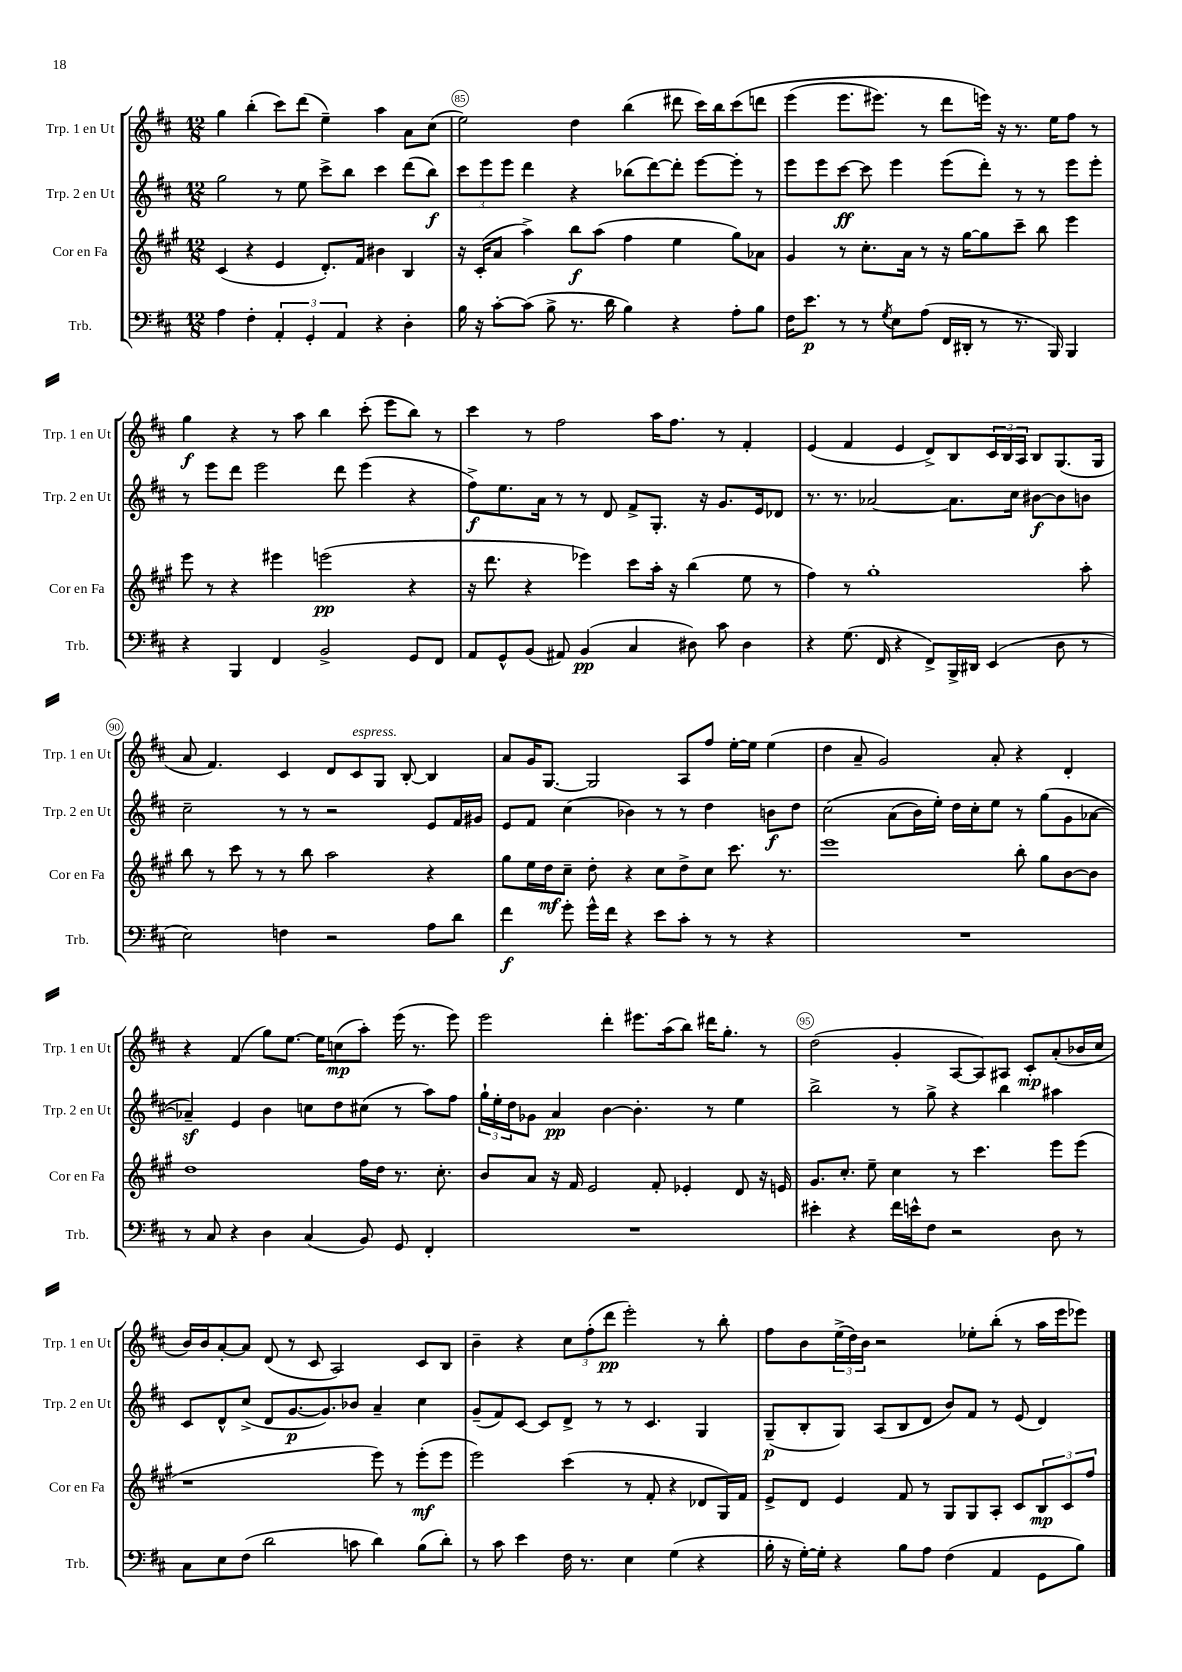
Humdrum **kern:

**kern	**kern	**kern	**kern
*staff4	*staff3	*staff2	*staff1
*clefF4	*clefG2	*clefG2	*clefG2
*k[f#c#]	*k[f#c#g#]	*k[f#c#]	*k[f#c#]
*M12/8	*M12/8	*M12/8	*M12/8
4A	(4c#	2gg	4gg
4F#'	4r	.	(4bb'
6AA'	4e	8r	8ccc#)
.	.	8ee	(8ddd
6GG'	.	.	.
.	8.d')	8ccc#^	4ee~)
6AA	.	.	.
.	.	8bb	.
.	16f#	.	.
4r	4b#	4ccc#	4aa
4D'	4B	(8ddd	8a
.	.	8bb)	(8cc#
=	=	=	=
16B	16r	12ccc#	2ee)
16r	(16c#'	.	.
.	.	12eee	.
[8c#'	8a	.	.
.	.	12eee	.
(8c#]	4aa^)	4ddd	.
8B^	.	.	.
8.r	8bb	4r	4dd
.	(8aa	.	.
16d	.	.	.
4B)	4ff#	(8bb-	(4bb
.	.	[8ddd)	.
4r	4ee	8ddd']	8ddd#
.	.	[8eee	16ccc#)
.	.	.	16bb
8A'	8gg#)	8eee']	&(8ccc#
8B	8a-	8r	8ddd
=	=	=	=
16F#	4g#	8eee	(4eee
8.e	.	.	.
.	.	8eee	.
8r	8r	[8ccc#	8.eee
8r	8.cc#'	8ccc#]	.
.	.	.	8.eee#)
8qG	.	.	.
8E	.	4eee	.
.	16a	.	.
(8A	8r	.	8r
16FF#	16r	(8eee	8ddd
16DD#'	[16gg#	.	.
8r	8gg#]	8ddd')	16eee&)
.	.	.	16r
8.r	8ccc#~	8r	8.r
.	8bb	8r	.
16BBB)	.	.	16ee
4BBB	4eee	8eee	8ff#
.	.	8eee'	8r
=	=	=	=
4r	8eee	8r	4gg
.	8r	8eee	.
4BBB	4r	8ddd	4r
.	.	2eee	.
4FF#	4eee#	.	8r
.	.	.	8aa
2BB^	(2eee	.	4bb
.	.	8ddd	.
.	.	(4eee	(8ccc#'
.	.	.	8eee
8GG	4r	4r	8bb)
8FF#	.	.	8r
=	=	=	=
8AA	16r	8ff#^)	4ccc#
.	8.ddd	.	.
8GG^^	.	8.ee	.
(8BB	4r	.	8r
.	.	16a	.
8AA#)	.	8r	2ff#
(4BB	4eee-)	8r	.
.	.	8d	.
4C#	8ccc#	8f#^	.
.	16aa'	8.G'	16aa
.	16r	.	8.ff#
8D#)	(4bb	.	.
.	.	16r	.
8c#	.	8.g	8r
4D#	8ee	.	4f#'
.	.	16e	.
.	8r	8d-	.
=	=	=	=
4r	4ff#)	8.r	(4e
.	.	8.r	.
(8.G	8r	.	4f#
.	1gg#'	[2a-	.
16FF#	.	.	.
4r	.	.	4e
8FF#^)	.	.	8d^)
16BBB^	.	8.a-]	8B
16DD#	.	.	.
(4EE	.	.	24c#
.	.	.	24B
.	.	16cc#	.
.	.	.	24A
.	.	[8b#	8B
8D	.	8b#]	(8.G
8r	8aa'	8b	.
.	.	.	16G
=	=	=	=
2E)	8bb	2cc#~	8a
.	8r	.	4.f#)
.	8ccc#	.	.
.	8r	.	.
4F	8r	8r	4c#
.	8bb	8r	.
2r	2aa	2r	8d
.	.	.	8c#
.	.	.	8G
.	.	.	[8B'
8A	4r	8e	4B]
8d	.	16f#	.
.	.	16g#	.
=	=	=	=
4f#	8gg#	8e	8a
.	16ee	8f#	16g
.	16dd	.	[8.G
8g'	8cc#~	(4cc#	.
16g^^	8dd'	.	2G]
16f#	.	.	.
4r	4r	4b-)	.
8e	8cc#	8r	.
8c#'	8dd^	8r	8A
8r	8cc#	4dd	8ff#
8r	8.ccc#	.	[16ee'
.	.	.	16ee]
4r	.	8b	(4ee
.	8.r	.	.
.	.	8dd	.
=	=	=	=
1.r	1eee	&(2cc#	4dd
.	.	.	8a~
.	.	.	2g)
.	.	(8a	.
.	.	16b)	.
.	.	16ee'&)	.
.	.	16dd	.
.	.	16cc#'	.
.	.	8ee	8a'
.	8bb'	8r	4r
.	8gg#	(8gg	.
.	[8b	8g	4d'
.	8b]	[8a-	.
=	=	=	=
8r	1dd	4a-~])	4r
8C#	.	.	.
4r	.	4e	(4f#
4D	.	4b	8gg)
.	.	.	[8.ee
(4C#	.	8cc	.
.	.	.	16ee]
.	.	8dd	(8cc
8BB)	16ff#	(8cc#	8aa')
.	16dd	.	.
8GG	8.r	8r	(16eee
.	.	.	8.r
4FF#'	.	8aa)	.
.	8.cc#'	.	.
.	.	8ff#	8eee)
=	=	=	=
1.r	8b	24gg`	2eee
.	.	24ee'	.
.	.	24dd	.
.	8a	8g-	.
.	16r	4a	.
.	16f#	.	.
.	2e	.	.
.	.	[4b	4ddd'
.	.	4.b']	8.eee#
.	8f#'	.	.
.	.	.	(16aa
.	4e-'	.	8bb)
.	.	8r	16ddd#
.	.	.	8.gg'
.	8d	4ee	.
.	16r	.	8r
.	16e	.	.
=	=	=	=
4e#'	8.g#	2bb^	(2dd
.	8.cc#'	.	.
4r	.	.	.
.	8ee~	.	.
16f#	4cc#	8r	4g'
16e^^	.	.	.
8F#	.	8gg^	.
2r	8r	4r	[8A
.	4.ccc#	.	8A])
.	.	4bb	8A#
.	.	.	8c#'
8D	8eee	4aa#	(8a'
8r	(8eee	.	16b-
.	.	.	16cc#
=	=	=	=
8C#	1r	8c#	16b)
.	.	.	16b
8E	.	8d^^	[8a'
(8F#	.	(8cc#^	8a]
2d	.	8d	(8d
.	.	[8.g	8r
.	.	.	8c#
.	.	8.g])	.
.	.	.	2A)
8c	.	8b-	.
4d)	8eee)	4a~	.
.	8r	.	.
(8B	(8eee'	4cc#	8c#
8d')	8eee	.	8B
=	=	=	=
8r	2eee)	(8g~	4b~
8c#	.	8f#)	.
4e	.	[8c#	4r
.	.	8c#]	.
16F#	(4ccc#	8d^	12cc#
8.r	.	.	.
.	.	.	(12ff#'
.	.	8r	.
.	.	.	12ddd
4E	8r	8r	2eee')
.	8f#'	4.c#	.
(4G	4r	.	.
4r	8d-	4G	8r
.	16G#)	.	8bb'
.	16f#	.	.
=	=	=	=
16B'	8e^	(8G~	8ff#
16r	.	.	.
[16G')	8d	8B'	8b
16G']	.	.	.
4r	4e	8G)	(24ee^
.	.	.	24dd)
.	.	.	24b
.	.	(8A	2r
8B	8f#	8B	.
8A	8r	8d	.
(4F#	8G#	8b)	.
.	8G#	8f#	8ee-'
4AA	8A'	8r	(8bb'
.	8c#	(8e	8r
8GG	12B	4d)	16aa
.	.	.	16eee
.	12c#	.	.
8B)	.	.	8eee-)
.	12ff#	.	.
==	==	==	==
*-	*-	*-	*-
